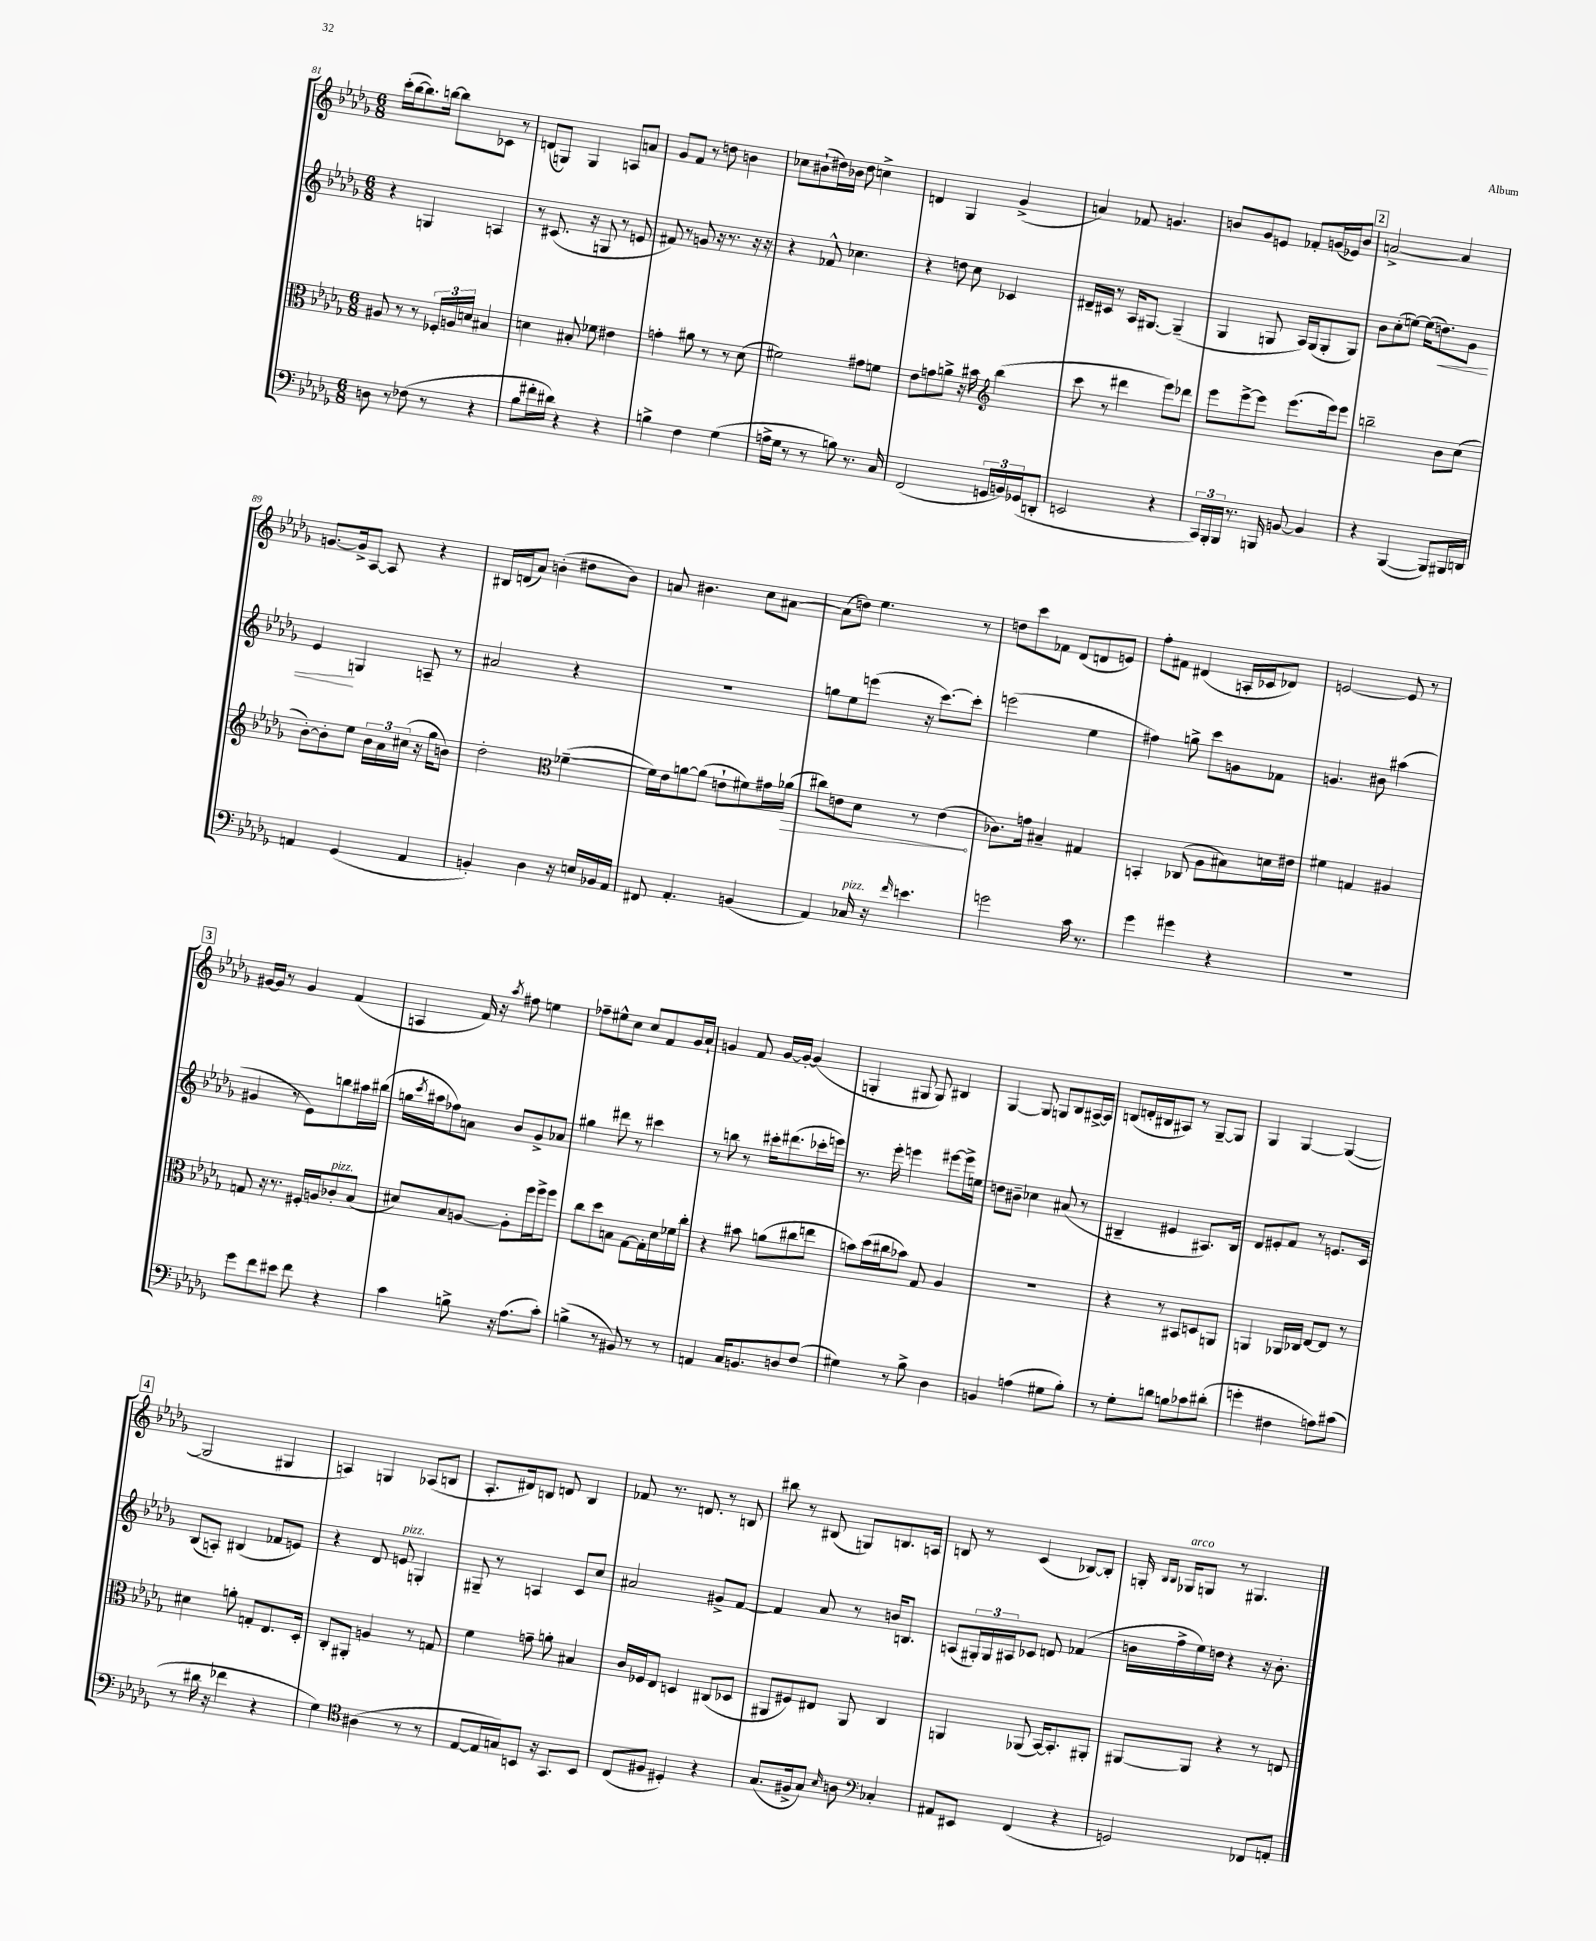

**kern	**kern	**kern	**kern
*staff4	*staff3	*staff2	*staff1
*clefF4	*clefC3	*clefG2	*clefG2
*k[b-e-a-d-g-]	*k[b-e-a-d-g-]	*k[b-e-a-d-g-]	*k[b-e-a-d-g-]
*M6/8	*M6/8	*M6/8	*M6/8
8D\	8A#/	4r	(16ccc'\LL
.	.	.	[16bb-\J
8r	8r	.	8.bb-\])
(8F-\	8r	4G/	.
.	.	.	[16bb\Jk
8r	24F-'/LL	.	8bb\]L
.	24A/	.	.
.	24d/JJ	.	.
4r	4B#/	4A/	8c-\J
.	.	.	8r
=	=	=	=
8B-\L	4d\	8r	(8d/L
16f#'\L	.	(8.c#/	8G/J)
16d#\JJ)	.	.	.
4r	8B#'/	.	4G/
.	.	16r	.
.	8f-\	8G/	.
4r	4e#\	8r	8A/L
.	.	8e/	8a/J
=	=	=	=
4B^\	4g'\	8f#/)	8g-/L
.	.	8r	8f/J
4F\	8a#\	8g/	8r
.	8r	16r	8dd\
.	.	8.r	.
(4G-\	8r	.	4b\
.	(8d-\	16r	.
.	.	16r	.
=	=	=	=
16A^\LL	2f#\)	4r	8cc-\L
16G-\JJ	.	.	.
8r	.	.	(8b#`\
8r	.	8f-^^/	16dd#\L)
.	.	.	16b-\JJ
8B\)	.	4.cc-\	8dd#\
8.r	8g#\L	.	4cc^\
.	8f\J	.	.
16C/	.	.	.
=	=	=	=
(2FF/	8e-\L	4r	4d/
.	8g\	.	.
.	8a^\J	8dd\	4G-/
.	16r	8cc\	.
.	16b#\	.	.
*	*clefG2	*	*
24GG/LL	(4bb-\	4c-/	(4g-^/
24BB/)	.	.	.
(24GG-/J	.	.	.
8DD'/J	.	.	.
=	=	=	=
2EE/	8ccc\	16d#~/LL	4a/)
.	.	16c#/JJ	.
.	8r	8r	.
.	4ddd#\	16A-/LK	8f-/
.	.	[8.G#/J	.
.	.	.	4.g/
4r	8eee-\L)	(4G#~/]	.
.	8ddd-\J	.	.
=	=	=	=
24CC/LL)	8eee-\L	4G-/	8b/L
24BBB-'/	.	.	.
24BBB-/JJ	.	.	.
8.r	[8eee-^\	.	8g-/
.	8eee-\]J	8G/	8e/J
16BBB/	.	.	.
[8BB/	(8.eee-\L	16A-/LL)	8f-'/L
.	.	(16G/J	.
4BB/]	.	8G'/	(16g/L
.	16eee-\k)	.	16e-/J)
.	8eee-\J	8G/J)	8b/J
=	=	=	=
4r	2bb~\	8b-\L	[2a^/
.	.	(8cc'\	.
([4BBB-/	.	[8ee\J)	.
.	.	(16ee\]LK	.
.	.	8.dd\)	.
8BBB-/]L)	8b-\L	.	4a/]
16BBB#/L	(8cc\J	8g-\J	.
16DD/JJ	.	.	.
=	=	=	=
4AA/	[8b-'\L)	4e-/	[8.g/L
.	8b-'\]	.	.
.	.	.	16g^/]k
(4GG-/	8ee-\J	4G/	[8A-/J
.	24b-\LL	.	8A-/]
.	24a-\	.	.
.	(24cc#\JJ	.	.
4AA/	16r	8A~/	4r
.	16gg-\LK	.	.
.	8b\J)	8r	.
=	=	=	=
4BB'/)	2dd-'\	2a#/	16B#/LL
.	.	.	(16d/J
.	.	.	8a-/J)
4D-\	.	.	(4b'\
*	*clefC3	*	*
16r	([4f-~\	4r	8dd#\L
16E/LL	.	.	.
16BB-/	.	.	8b\J)
16AA-/JJ	.	.	.
=	=	=	=
8FF#/	16f-\]LL)	2.r	8a/
.	16e-\J	.	.
4.AA-'/	[8a\	.	4.b#\
.	(8a\]J	.	.
.	8e`\L	.	.
(4BB/	8f#\)	.	8cc\L
.	16g#\L	.	[8a#\J
.	(16a-\JJ	.	.
=	=	=	=
4AA-/)	8cc#\L)	8gg\L	(8a#\]L
.	8e\	8ee-\	8dd\J)
16C-/	8d-\J	(8eee\J	4.ee-\
16r	.	.	.
16qqf/	.	.	.
4.e\	8r	16r	.
.	.	[8.ccc\L)	.
.	(4e\	.	.
.	.	8ccc'\]J	8r
=	=	=	=
2g\	8.c-\L)	(2eee\	8dd\L
.	.	.	8ccc\
.	16g\Jk	.	.
.	4B#~/	.	8f-\J
.	.	.	(8d-/L
16c\	4G#/	4ee-\	8d/
8.r	.	.	.
.	.	.	8e/J)
=	=	=	=
4g-\	4BB'/	4ff#\)	8ff'\L
.	.	.	8f#\J
4g#\	(8C-/	8gg^\	(4d#/
.	8A-\L	8ccc\L	.
4r	8B#\)	8g\	16A'/LL
.	.	.	16c-/J
.	16d\L	8f-\J	8d-/J)
.	16e#\JJ	.	.
=	=	=	=
2.r	4f#\	4.g/	[2e/
.	4G/	.	.
.	.	8b#\	.
.	4A#/	(4aa#\	8e/]
.	.	.	8r
=	=	=	=
8g-\L	8G/	4g#/	[16g#/LL
.	.	.	16g#/]JJ
8f\	16r	.	8r
.	8.r	.	.
8e#\J	.	8r	4g#/
8f\	16F#'/LL	8e-\L)	.
.	16A/J	.	.
4r	8c-'/	8bb\	(4f/
.	(8B-/J	16aa#\L	.
.	.	(16bb#\JJ	.
=	=	=	=
4c\	8d#/L)	16gg\LL	4A/
.	.	8qccc/	.
.	.	16aa#\J	.
.	8B-/	8ff-\)	.
8B^\	[8A/J	8a\J	16f/)
.	.	.	16r
.	.	.	8qaa-/
16r	8A'\]L	8b-/L	8ff#\
(8.A-\L	.	.	.
.	16ff\L	8g-^/	4ee\
.	16ff^\J	.	.
8c'\J)	8ff\J	8a-/J	.
=	=	=	=
(4B^\	8cc\L	4gg#\	8ff-~\L
.	8dd-\	.	8ee#^^\
8r	8B\J	8ddd#\	8cc\J
8BB#/)	[8G-\L	8r	8cc/L
8r	16G-'\]L	4ccc#\	8f/
.	16d-\	.	.
8r	16f-\	.	16g-/L
.	16cc'\JJ	.	16a-`/JJ
=	=	=	=
4AA/	4r	8r	4g/
.	.	8bb\	.
16C/LK	8b#\	8r	8f/
8.BB/	.	.	.
.	(8a\L	16ccc#'\LK	[16g/LL
.	.	(8.ddd#\	16g'/_JJ
8D/	8cc#\	.	(4g/]
(8F/J	8ee\J	16ccc-'\L	.
.	.	16eee\JJ)	.
=	=	=	=
4G#\)	8b\L)	8.r	4G'/
.	(16dd-\L	.	.
.	16cc#\J	16eee-'\	.
8r	8b-\J)	4eee\	8G#/
8B-^\	8G-/	.	8G#/)
4D-\	4A-/	[8eee#\L	4B#/
.	.	16eee#^\]L	.
.	.	16ee\JJ	.
=	=	=	=
4BB/	2.r	8dd\L	[4G-/
.	.	8b#~\J	.
(4A\	.	4cc-\	8G-/]
.	.	.	8G/L
8G#\L	.	(8a#/	8B-/
8B-'\J)	.	8r	[16A#^/L
.	.	.	16A#/]JJ
=	=	=	=
8r	4r	4B#~/	(8B/L
8G-'\L	.	.	16d'/L
.	.	.	16B#/J
8d\J	8r	4e#/	8A#/J)
8B\L	8BB#/L	.	8r
8c-\	8D/	8.A#/L)	[8G-~/L
(8d#'\J	8AA/J	.	8G-/]J
.	.	16B#/Jk	.
=	=	=	=
4g'\	4AA/	8d-/L	4G-/
.	.	8e#'/	.
4F#\	16AA-/LL	8f/J	[4G-/
.	16C-/JJ	.	.
.	[8E-/L	8r	.
8A\L)	8E-/]J	8.e/L	(4G-/_
(8c#\J	8r	.	.
.	.	16c/Jk	.
=	=	=	=
8r	4d#\	(8B-/L	2G-/]
16d#\	.	8A'/J)	.
16r	.	.	.
4f-\	8a'\	(4B#/	.
.	8G'/L	.	.
4r	8.E-/	8f-/L	4G#/
.	.	8e/J)	.
.	16D-'/Jk	.	.
=	=	=	=
4G-\)	8C'/L	4r	4A/)
.	8AA#'/J	.	.
*clefC4	*	*	*
(4A#\	4A/	8d-/	4G/
.	.	8e/	.
8r	8r	4G'/	(8A-/L
8r	8G/	.	8B/J
=	=	=	=
[8E-/L	4f\	8G#~/	8.A-'/L
16E-/]L	.	8r	.
16G/J)	.	.	16d#/k)
8BB/J	8g~\	4A/	8B/J
16r	8a'\	.	8d/
8.GG-/L	.	.	.
.	4B#/	8c/L	4B/
8BB/J	.	8cc/J	.
=	=	=	=
(8C/L	16c/LL	2a#/	8f-/
.	16F-/J	.	.
8F#/J	8E-/J	.	8.r
4D#'/)	4D/	.	.
.	.	.	8.d/
4r	(8C#/L	8g#^/L	8r
.	8D-/J	[8f/J	8B/
=	=	=	=
(8.G-/L	8AA#/L	4f/]	8bb#\
.	8F#/)	.	8r
16F#^/k	.	.	.
8G-/J)	8E#/J	8a-/	(8B#/
16qqB-/	.	.	.
8A\	8AA#/	8r	8G/L)
*clefF4	*	*	*
4C-'/	4C/	16b/LK	8.B/
.	.	8.B/J	.
.	.	.	16A/Jk
=	=	=	=
8AA#/L	4AA/	(8A/L	8B/
8EE#/J	.	24G#'/L)	8r
.	.	24G#/	.
.	.	24A#/J	.
(4FF/	(8AA-/	8c-/J	(4c/
.	[16BB-/LK)	8d/	.
.	8.BB-'/]	.	.
4r	.	(4f-/	[8B-/L)
.	8AA#'/J	.	8B-'/]J
=	=	=	=
2GG/)	[8AA#/L	16b\LL	16G'/
.	.	.	16qqB-/LL
.	.	.	16qqB-/JJ
.	.	16ff^\	16G-/LK
.	8AA#/]J	16ee-\)	8G/J
.	.	16dd\JJ	.
.	4r	4r	8r
.	.	.	4.G#/
8FF-/L	8r	16r	.
.	.	8.b'\	.
8AA'/J	8E/	.	.
==	==	==	==
*-	*-	*-	*-
